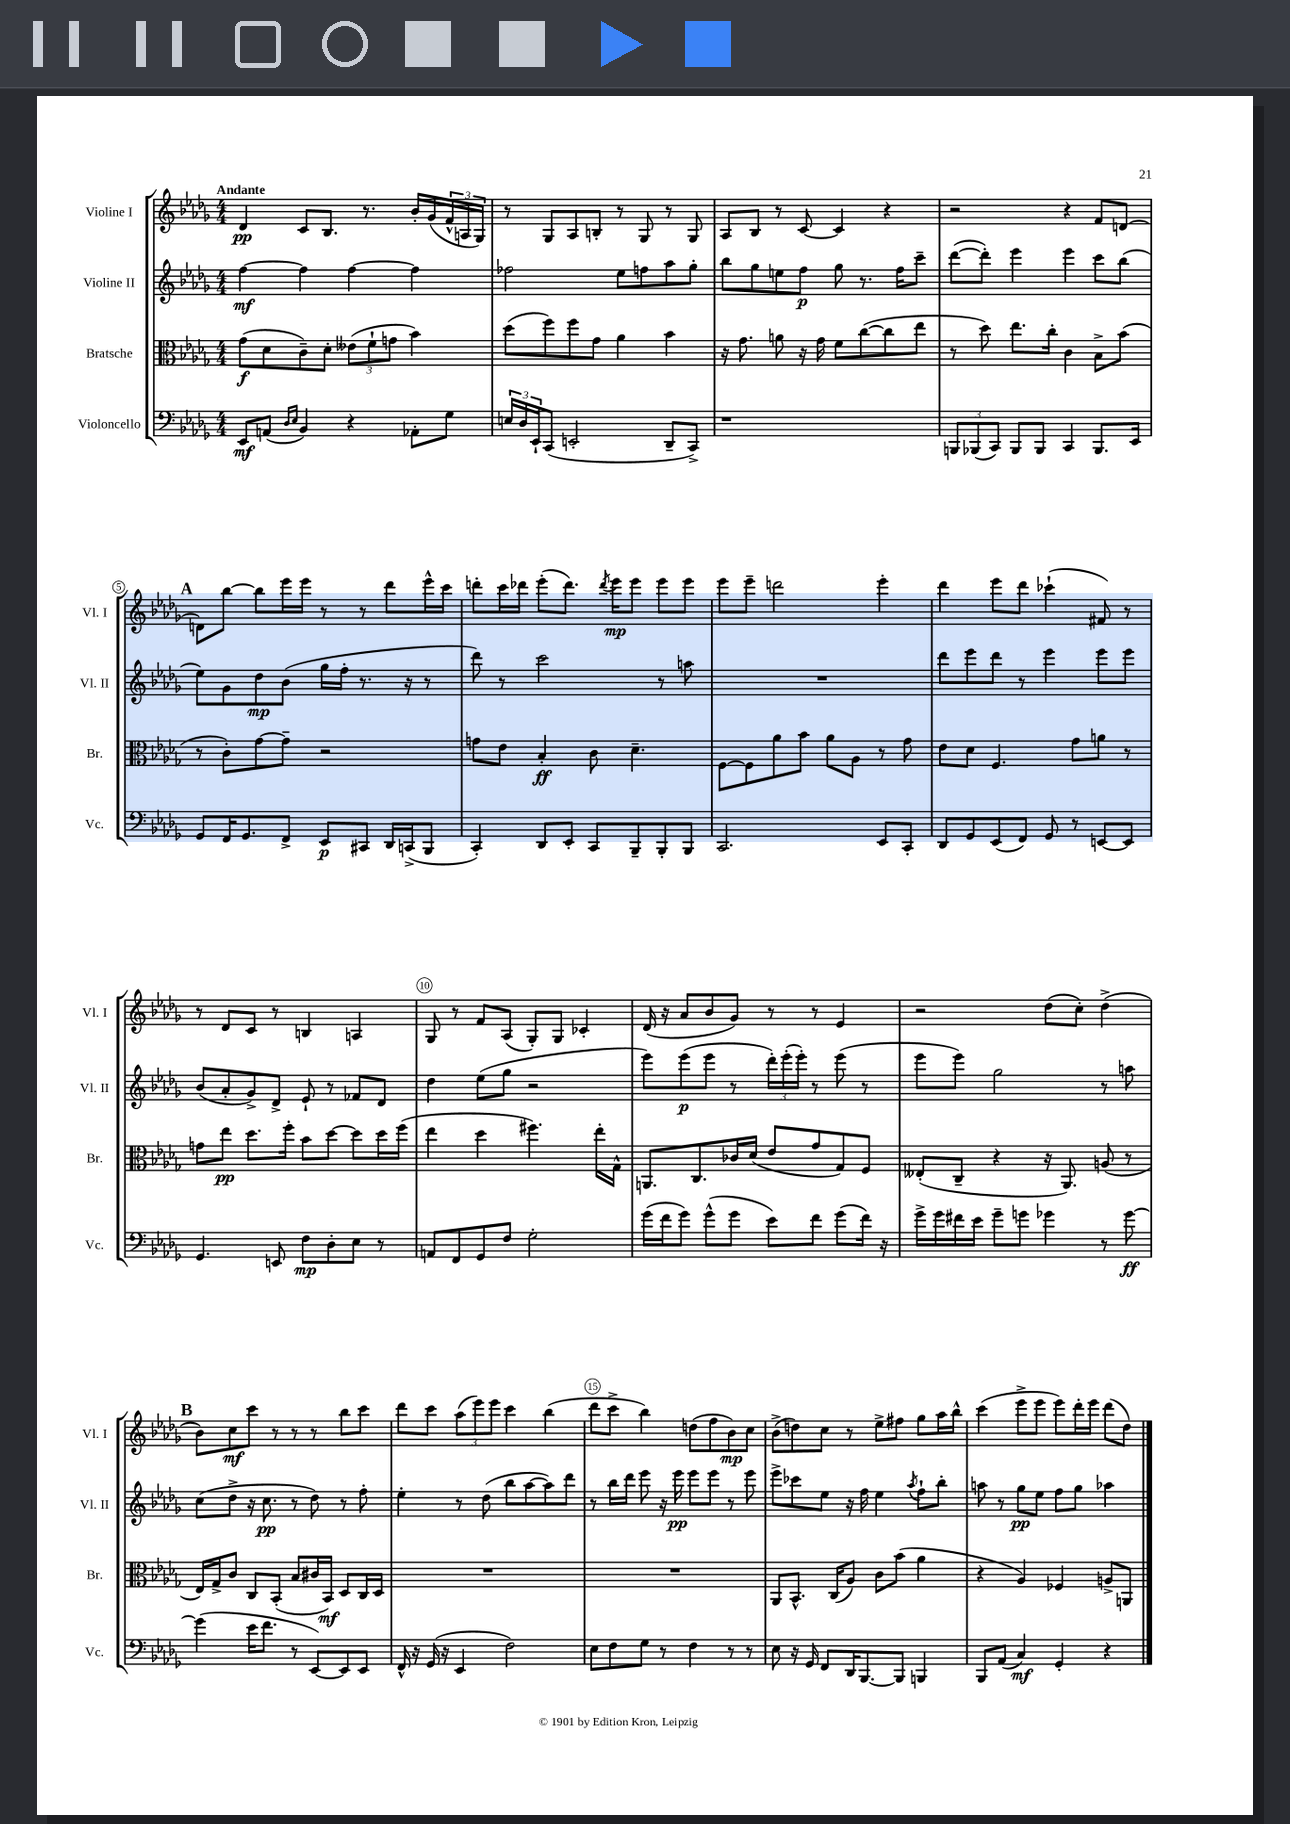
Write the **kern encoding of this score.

**kern	**dynam	**kern	**dynam	**kern	**dynam	**kern	**dynam
*part4	*part4	*part3	*part3	*part2	*part2	*part1	*part1
*staff4	*staff4	*staff3	*staff3	*staff2	*staff2	*staff1	*staff1
*I"Violoncello	*	*I"Bratsche	*	*I"Violine II	*	*I"Violine I	*
*I'Vc.	*	*I'Br.	*	*I'Vl. II	*	*I'Vl. I	*
*clefF4	*	*clefC3	*	*clefG2	*	*clefG2	*
*k[b-e-a-d-g-]	*	*k[b-e-a-d-g-]	*	*k[b-e-a-d-g-]	*	*k[b-e-a-d-g-]	*
*M4/4	*	*M4/4	*	*M4/4	*	*M4/4	*
=1	=1	=1	=1	=1	=1	=1	=1
!	!	!	!	!	!	!LO:TX:a:B:t=Andante	!
8EE-/L	mf	(8g-\L	f	[4ff\	mf	4d-/	pp
(8AAn/J	.	8d-\	.	.	.	.	.
16qqD-/LL	.	.	.	.	.	.	.
16qqE-/JJ	.	.	.	.	.	.	.
4BB-/)	.	8c~\)	.	4ff\]	.	8c/L	.
.	.	8d-'\J	.	.	.	8.B-/J	.
4r	.	(12e--X\L	.	[4ff\	.	.	.
.	.	.	.	.	.	8.r	.
.	.	12f`\	.	.	.	.	.
.	.	12gn\J	.	.	.	.	.
8AA-X'\L	.	4b-\)	.	4ff\]	.	16b-'/LL	.
.	.	.	.	.	.	(16g-/	.
8G-\J	.	.	.	.	.	24f^^/	.
.	.	.	.	.	.	24An/	.
.	.	.	.	.	.	24G-/JJ)	.
=2	=2	=2	=2	=2	=2	=2	=2
24En/LL	.	(8dd-\L	.	2ff-X\	.	8r	.
24D-/	.	.	.	.	.	.	.
24EE-`/J	.	.	.	.	.	.	.
(8CC/J	.	8ff\)	.	.	.	8G-/L	.
2EEn'/	.	8ff\	.	.	.	8A-/	.
.	.	8g-\J	.	.	.	8Bn'/J	.
.	.	4a-\	.	8ee-\L	.	8r	.
.	.	.	.	8ffn\	.	8G-/	.
8DD-~/L	.	4b-\	.	8aa-\	.	8r	.
8CC^/J)	.	.	.	8gg-'\J	.	8G-/	.
=3	=3	=3	=3	=3	=3	=3	=3
1r	.	16r	.	8bb-\L	.	8A-/L	.
.	.	8.g-\	.	.	.	.	.
.	.	.	.	8gg-\	.	8B-/J	.
.	.	8an\	.	8een\	.	8r	.
.	.	16r	.	8ff\J	p	[8c/	.
.	.	16g-\	.	.	.	.	.
.	.	8f\L	.	8gg-\	.	4c/]	.
.	.	([8cc\	.	8.r	.	.	.
.	.	8cc\]	.	.	.	4r	.
.	.	.	.	16ff\KL	.	.	.
.	.	8ee-\J	.	8ccc~\J	.	.	.
=4	=4	=4	=4	=4	=4	=4	=4
12BBBn/L	.	8r	.	([8ddd-\L	.	2r	.
(12BBB-X/	.	.	.	.	.	.	.
.	.	8dd-\)	.	8ddd-'\J])	.	.	.
12CC/J)	.	.	.	.	.	.	.
8BBB-/L	.	8.ee-\L	.	4eee-\	.	.	.
8BBB-/J	.	.	.	.	.	.	.
.	.	16cc'\Jk	.	.	.	.	.
4CC/	.	4c\	.	4eee-\	.	4r	.
8.BBB-/L	.	8B-^\L	.	8ccc\L	.	8f/L	.
.	.	(8b-\J	.	(8bb-\J	.	[8dn/J	.
16EE-/Jk	.	.	.	.	.	.	.
!!LO:LB:g=z
!!LO:REH:place=s1:t=A
=5	=5	=5	=5	=5	=5	=5	=5
8GG-/L	.	8r	.	8ee-\L)	.	8dn\L]	.
16FF/K	.	8c'\L)	.	8g-\	.	[8bb-\J	.
8.GG-/	.	.	.	.	.	.	.
.	.	[8g-\	.	8dd-\	mp	8bb-\L]	.
8FF^/J	.	8g-~\J]	.	(8b-\J	.	16eee-\L	.
.	.	.	.	.	.	16eee-\JJ	.
8EE-/L	p	2r	.	16gg-\LL	.	8r	.
.	.	.	.	16ff'\JJ	.	.	.
8CC#X/J	.	.	.	8.r	.	8r	.
16DD-/LL	.	.	.	.	.	8ddd-\L	.
(16CCn^/J	.	.	.	16r	.	.	.
8BBB-/J	.	.	.	8r	.	16eee-^^\L	.
.	.	.	.	.	.	16ccc\JJ	.
=6	=6	=6	=6	=6	=6	=6	=6
4CC'/)	.	8gn\L	.	8ddd-\)	.	8dddn'\L	.
.	.	8e-\J	.	8r	.	16ccc\L	.
.	.	.	.	.	.	16ddd-X\JJ	.
8DD-/L	.	4B-'/	ff	2ccc\	.	(8eee-'\L	.
8EE-'/J	.	.	.	.	.	8.ddd-\J)	.
8CC/L	.	8c\	.	.	.	.	.
.	.	.	.	.	.	8qddd-/	.
.	.	.	.	.	.	16eee-\KL	mp
8BBB-~/	.	4.d-~\	.	.	.	8eee-\J	.
8BBB-'/	.	.	.	8r	.	8eee-\L	.
8BBB-/J	.	.	.	8aan\	.	8eee-\J	.
=7	=7	=7	=7	=7	=7	=7	=7
2.CC/	.	[8F\L	.	1r	.	8eee-\L	.
.	.	8F\]	.	.	.	8eee-~\J	.
.	.	8a-\	.	.	.	2dddn\	.
.	.	8b-\J	.	.	.	.	.
.	.	8a-\L	.	.	.	.	.
.	.	8A-\J	.	.	.	.	.
8EE-/L	.	8r	.	.	.	4eee-'\	.
8CC'/J	.	8g-\	.	.	.	.	.
=8	=8	=8	=8	=8	=8	=8	=8
8DD-/L	.	8e-\L	.	8ddd-\L	.	4ddd-\	.
8GG-/	.	8d-\J	.	8eee-\	.	.	.
(8EE-/	.	4.F/	.	8ddd-\J	.	8eee-\L	.
8FF/J)	.	.	.	8r	.	8ddd-\J	.
8GG-/	.	.	.	4eee-\	.	(4ccc-X`\	.
8r	.	8g-\L	.	.	.	.	.
[8EEn/L	.	8an\J	.	8eee-\L	.	8f#X/)	.
8EE/J]	.	8r	.	8eee-\J	.	8r	.
!!LO:LB:g=z
=9	=9	=9	=9	=9	=9	=9	=9
4.GG-/	.	8gn\L	.	(8b-/L	.	8r	.
.	.	8ee-\J	pp	8a-'/	.	8d-/L	.
.	.	8.dd-\L	.	8g-^/)	.	8c/J	.
8EEn/	.	.	.	8d-^/J	.	8r	.
.	.	16ff'\Jk	.	.	.	.	.
8F\L	mp	8b-\L	.	8e-`/	.	4Bn/	.
8D-'\	.	[8dd-\J	.	8r	.	.	.
8E-\J	.	8dd-\L]	.	8f-X/L	.	4An/	.
8r	.	16dd-\L	.	8d-/J	.	.	.
.	.	(16ff\JJ	.	.	.	.	.
=10	=10	=10	=10	=10	=10	=10	=10
8AAn/L	.	4ee-\	.	4dd-\	.	8G-/	.
8FF/	.	.	.	.	.	8r	.
8GG-/	.	4dd-\	.	(8ee-\L	.	8f/L	.
8F/J	.	.	.	8gg-\J	.	(8A-/J	.
2G-'\	.	4.ff#X\)	.	2r	.	8G-'/L)	.
.	.	.	.	.	.	8G-/J	.
.	.	.	.	.	.	4c-X'/	.
.	.	16ee-'\LL	.	.	.	.	.
.	.	16G-^^\JJ	.	.	.	.	.
=11	=11	=11	=11	=11	=11	=11	=11
(16g-\LL	.	8.AAn/L	.	8eee-\L)	.	(16d-/	.
16f\J	.	.	.	.	.	16r	.
8g-\J)	.	.	.	(8eee-\	p	8a-/L	.
.	.	8.C/	.	.	.	.	.
(8g-^^\L	.	.	.	8eee-\J	.	8b-/	.
8g-\J	.	16c-X/L	.	8r	.	8g-/J)	.
.	.	(16d-/JJ	.	.	.	.	.
8e-\L)	.	8e-/L	.	24ddd-'\LL)	.	8r	.
.	.	.	.	(24eee-'\	.	.	.
.	.	.	.	24eee-'\JJ)	.	.	.
8f\J	.	8g-/	.	8r	.	8r	.
(8g-\L	.	8G-/)	.	(8eee-\	.	4e-/	.
16f\Jk)	.	8F/J	.	8r	.	.	.
16r	.	.	.	.	.	.	.
=12	=12	=12	=12	=12	=12	=12	=12
16g-^\LL	.	(8E--X'/L	.	8eee-\L	.	2r	.
16g-\	.	.	.	.	.	.	.
16f#X\	.	8C~/J	.	8eee-\J)	.	.	.
16e-\JJ	.	.	.	.	.	.	.
8g-~\L	.	4r	.	2gg-\	.	.	.
8gn\J	.	.	.	.	.	.	.
4g-X\	.	16r	.	.	.	(8dd-\L	.
.	.	8.AA-/)	.	.	.	.	.
.	.	.	.	.	.	8cc'\J)	.
8r	.	(8An/	.	8r	.	(4dd-^\	.
[8g-\	ff	8r	.	8aan\	.	.	.
!!LO:LB:g=z
!!LO:REH:place=s1:t=B
=13	=13	=13	=13	=13	=13	=13	=13
(4g-\]	.	16E-/LL)	.	(8cc\L	.	8b-\L)	.
.	.	16G-^/J	.	.	.	.	.
.	.	8c/J	.	8dd-^\J	.	8cc\	mf
16e-\KL	.	8C/L	.	16r	.	8ccc\J	.
8.f\J	.	.	.	8.cc\	pp	.	.
.	.	(8BB-'/J	.	.	.	8r	.
8r	.	8B-/L	.	8r	.	8r	.
[8EE-/L)	.	16c#X/L	.	8dd-\)	.	8r	.
.	.	16BB-/JJ)	mf	.	.	.	.
8EE-/]	.	8D-/L	.	8r	.	8bb-\L	.
8EE-/J	.	16C/L	.	8ff'\	.	8ccc\J	.
.	.	16D-/JJ	.	.	.	.	.
=14	=14	=14	=14	=14	=14	=14	=14
16FF^^/	.	1r	.	4ee-'\	.	8ddd-\L	.
16r	.	.	.	.	.	.	.
(16GG-/	.	.	.	.	.	8ccc\J	.
16r	.	.	.	.	.	.	.
4EE-/	.	.	.	8r	.	(12aa-\L	.
.	.	.	.	.	.	12eee-\)	.
.	.	.	.	(8dd-\	.	.	.
.	.	.	.	.	.	12eee-\J	.
2F\)	.	.	.	8bb-\L	.	4ccc\	.
.	.	.	.	[8aa-\	.	.	.
.	.	.	.	8aa-\])	.	(4bb-\	.
.	.	.	.	8ddd-\J	.	.	.
=15	=15	=15	=15	=15	=15	=15	=15
8E-\L	.	1r	.	8r	.	8ddd-\L	.
8F\	.	.	.	16bb-\LL	.	8ccc^\J	.
.	.	.	.	16ddd-\JJ	.	.	.
8G-\J	.	.	.	8eee-\	.	4bb-\)	.
8r	.	.	.	16r	.	.	.
.	.	.	.	16eee-\	pp	.	.
4F\	.	.	.	8eee-\L	.	(8ddn\L	.
.	.	.	.	8eee-\J	.	8ff\	.
8r	.	.	.	8r	.	8b-\)	mp
8r	.	.	.	8eee-\	.	8cc\J	.
=16	=16	=16	=16	=16	=16	=16	=16
8E-\	.	8AA-/L	.	8eee-^\L	.	(8b-^\L	.
16r	.	8.BB-^^/J	.	8ccc-X\	.	8ddn\)	.
16GG-/	.	.	.	.	.	.	.
8FF/L	.	.	.	8ee-\J	.	8cc\J	.
.	.	(16C/KL	.	.	.	.	.
16DD-/K	.	8A-/J)	.	16r	.	8r	.
[8.BBB-/	.	.	.	16ff\	.	.	.
.	.	8c\L	.	4ee-\	.	8ee-^\L	.
8BBB-/J]	.	(8b-\J	.	.	.	8ff#X\J	.
.	.	.	.	8qaa-/	.	.	.
4BBBn/	.	4a-\	.	8ff`\L	.	8gg-\L	.
.	.	.	.	8bb-'\J	.	16aa-\L	.
.	.	.	.	.	.	16bb-^^\JJ	.
=17	=17	=17	=17	=17	=17	=17	=17
8BBB-/L	.	4r	.	8aan\	.	(4ccc\	.
(8AA-/J	.	.	.	8r	.	.	.
4C/)	mf	4A-/)	.	8gg-\L	pp	8eee-^\L	.
.	.	.	.	8ee-\J	.	8eee-\J	.
4GG-'/	.	4F-X/	.	8ff\L	.	8eee-\L)	.
.	.	.	.	8gg-\J	.	16ddd-'\L	.
.	.	.	.	.	.	16eee-\JJ	.
4r	.	8An^/L	.	4aa-X\	.	(8ddd-\L	.
.	.	8AAn/J	.	.	.	8dd-\J)	.
==	==	==	==	==	==	==	==
*-	*-	*-	*-	*-	*-	*-	*-
